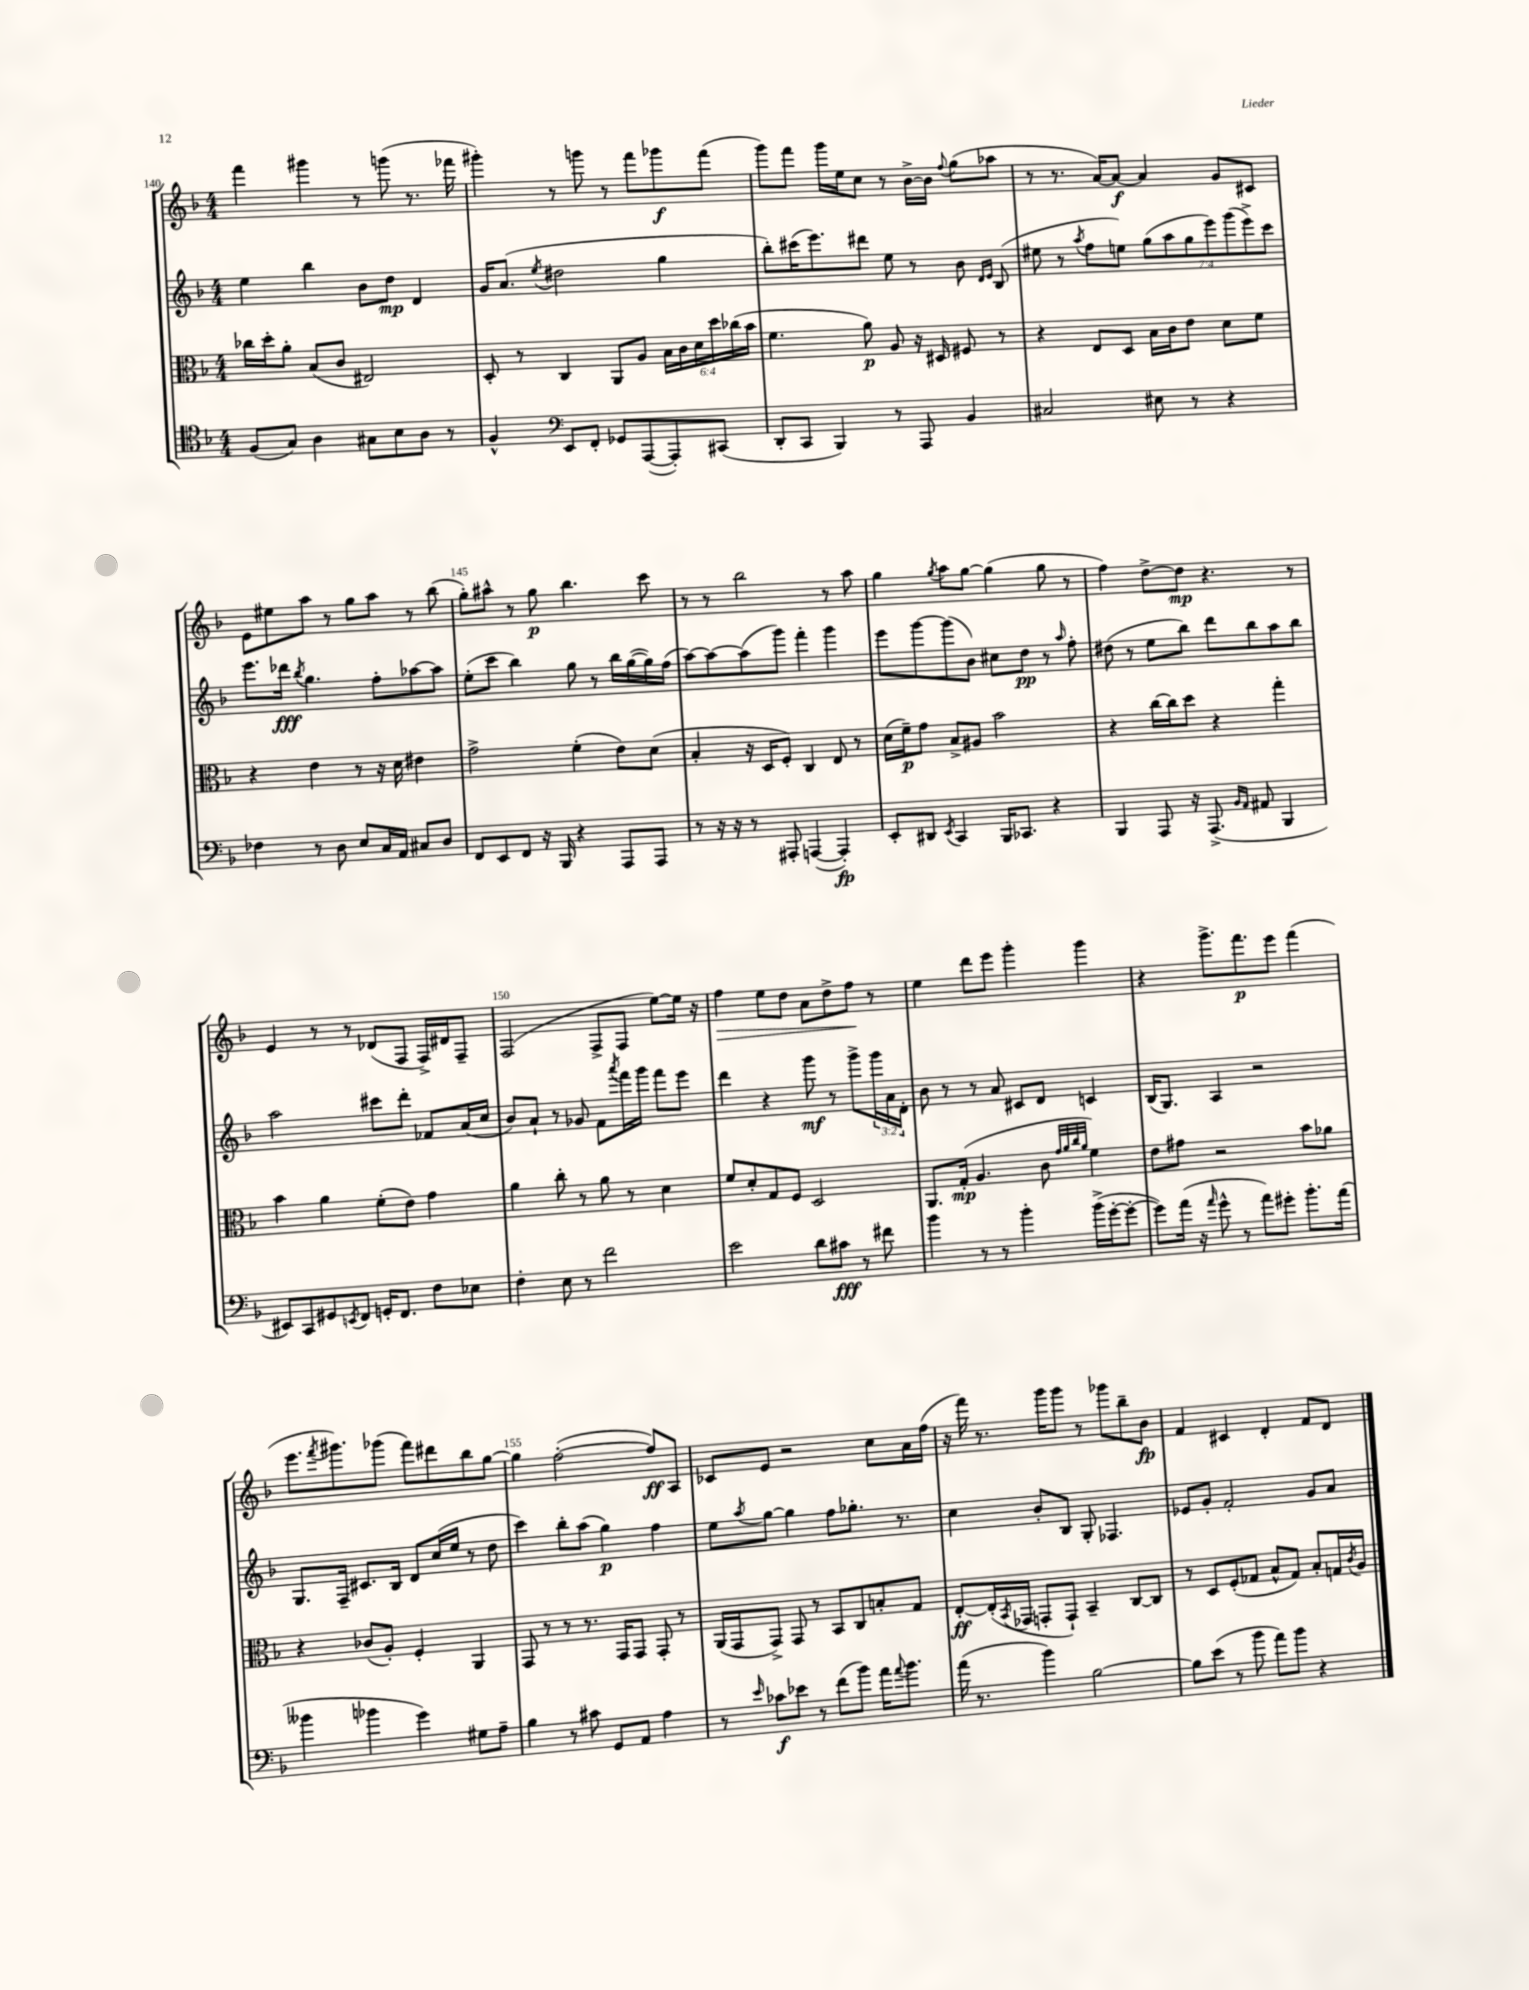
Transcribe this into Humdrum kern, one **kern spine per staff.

**kern	**kern	**kern	**kern
*staff4	*staff3	*staff2	*staff1
*clefC4	*clefC3	*clefG2	*clefG2
*k[b-]	*k[b-]	*k[b-]	*k[b-]
*M4/4	*M4/4	*M4/4	*M4/4
(8F/L	16cc-\LL	4ee\	4fff\
.	16dd'\J	.	.
8G/J)	8a'\J	.	.
4A\	(8B-/L	4bb-\	4ggg#\
.	8c/J	.	.
8G#\L	2E#/)	8b-\L	8r
8B-\	.	8dd\J	(8ggg\
8A\J	.	4d/	8.r
8r	.	.	.
.	.	.	16fff-\
=	=	=	=
4F^^/	8D'/	16g/LK	4ggg#'\)
.	.	(8.a/J	.
.	8r	.	.
*clefF4	*	*	*
.	.	8qee/	.
8EE/L	4C/	2dd#\	8r
8FF'/J	.	.	8ggg\
8GG-/L	8AA/L	.	8r
([8AAA/	8A/J	.	8fff\L
8AAA'/])	24B-\LL	4gg\	8ggg-\
.	24c\	.	.
.	24d\	.	.
(8CC#/J	24dd\	.	(8fff\J
.	(24cc-\	.	.
.	24b-\JJ	.	.
=	=	=	=
8DD'/L	4.f\	8bb-'\L)	8ggg\L)
8CC/J	.	(16ccc#\K	8fff\J
.	.	8.eee\)	.
4BBB-/)	.	.	16ggg\LL
.	.	.	16ee\J
.	8a\)	8ddd#\J	8cc\J
8r	8A/	8ee\	8r
8AAA/	16r	8r	[16b-^\LL
.	16D#/	.	16b-\]JJ
.	.	.	8qqff/
4BB-/	8F#/	8b-\	(8gg\L
.	.	16qqd/LL	.
.	.	16qqe/JJ	.
.	8r	(8B-/	8aa-\J
=	=	=	=
2C#/	4r	8ee#\	8r
.	.	8r	8.r
.	.	8qaa/	.
.	8E/L	8ff\L	.
.	.	.	[16a/LK)
.	8D/J	8ee\J)	8a/_J
8E#\	16B-\LL	(14gg\L	4a/]
.	16c\J	.	.
.	.	14aa\	.
8r	8e\J	.	.
.	.	14gg\	.
.	.	14eee\)	.
4r	8d\L	.	8g/L
.	.	(14ggg\	.
.	.	14eee^\)	.
.	8f\J	.	8c#/J
.	.	14ccc\J	.
=	=	=	=
4F-\	4r	8.eee\L	8e\L
.	.	.	8ee#\
.	.	16ddd-\Jk	.
.	.	8qbb-/	.
8r	4e\	4.gg\	8aa\J
8D\	.	.	8r
8E/L	8r	.	8gg\L
16C/L	16r	8ff'\L	8aa\J
16AA/JJ	16d\	.	.
8C#/L	4e#\	[8aa-\	8r
8D/J	.	8aa-\]J	(8bb-\
=	=	=	=
8FF/L	2g^\	(8ee'\L	8gg'\L)
8EE/	.	8ccc\J	8aa#^^\J
8FF/J	.	4bb-\)	8r
16r	.	.	8gg\
16BBB-/	.	.	.
4r	(4f'\	8gg\	4.bb-\
.	.	8r	.
8AAA/L	8e\L)	16bb-\LL	.
.	.	([16gg\	.
8AAA/J	(8d\J	16gg\])	8ccc\
.	.	(16ff\JJ	.
=	=	=	=
8r	4B-'/	[8aa\L)	8r
16r	.	8aa\_	8r
16r	.	.	.
8r	16r	(8aa\]	2bb-\
.	16D/LK	.	.
8AAA#'/	8F'/J)	8ggg\J)	.
([4AAA/	4C/	4fff'\	.
4AAA'/])	8E/	4ggg\	8r
.	8r	.	8aa\
=	=	=	=
8EE'/L	(16d\LL	8eee\L	4gg\
.	16f~\J)	.	.
8DD#/J	8g\J	[8ggg\	.
8qEE/	.	.	8qgg/
4CC/	8B-^/L	(8ggg\]	8aa\L
.	8A#/J	8b-\J)	[8gg\J
16BBB-/LK	2b-\	8cc#\L	(4gg\]
8.CC-/J	.	.	.
.	.	8dd\J	.
4r	.	8r	8gg\
.	.	16qqaa/	.
.	.	8ff'\	8r
=	=	=	=
4BBB-/	4r	(8dd#\	4ff\)
.	.	8r	.
8AAA/	[16cc\LL	8ee\L	[8dd^\L
.	16cc\]J	.	.
16r	8dd\J	8bb-\J)	8dd\]J
(8.AAA^/	.	.	.
.	4r	8ddd\L	4.r
16qqBB-/LL	.	.	.
16qqAA/JJ	.	.	.
8AA#/	.	8bb-\	.
4BBB-/	4gg'\	8aa\	.
.	.	8bb-\J	8r
=	=	=	=
8EE#/L)	4b-\	2aa\	4e/
8CC/	.	.	.
8GG#/	4a\	.	8r
8qEE/	.	.	.
8FF/J	.	.	8r
16GG'/LK	(8f'\L	8ccc#\L	(8d-/L
8.FF/J	.	.	.
.	8e\J)	8ddd'\J	8F/J
8F\L	4g\	8f-/L	16F^/LL)
.	.	.	16d#/J
8E-\J	.	(16a/L	8F~/J
.	.	16cc/JJ	.
=	=	=	=
4F'\	4a\	8b-/L)	(2F/
.	.	8a`/J	.
8E\	8cc'\	8r	.
8r	8r	8g-/	.
2f\	8a\	8f\L	8F^/L
.	.	8qaaa/	.
.	8r	16fff\L	8F/J
.	.	16ggg\JJ	.
.	4d\	8fff\L	[8ee\L)
.	.	8eee\J	16ee\]Jk
.	.	.	16r
=	=	=	=
2e\	8f/L	4ddd\	4ff\
.	8d'/	.	.
.	8G/	4r	8ee\L
.	8F/J	.	8dd\J
8d\L	2D/	8ggg\	8a\L
8c#\J	.	8r	8dd^\
8r	.	8ggg^\L	8ff\J
8f#\	.	24ggg\L	8r
.	.	24a\	.
.	.	24d'\JJ	.
=	=	=	=
4b-\	8.AA/L	8b-\	4ee\
.	.	8r	.
.	(16G'/Jk	.	.
8r	4.A/	8r	8ddd\L
8r	.	8a/	8eee\J
4b-'\	.	8c#/L	4ggg'\
.	8c\	8d/J	.
.	32qqg/LLL	.	.
.	32qqa/	.	.
.	32qqcc/	.	.
.	32qqa/JJJ	.	.
(16b-^\LL	4f\)	4c/	4ggg\
[16g'\J	.	.	.
8g'\_J	.	.	.
=	=	=	=
8g\]L)	8e\L	(16B-/LK	4r
.	.	8.G/J)	.
(16a\Jk	8g#\J	.	.
16r	.	.	.
16qqa/	.	.	.
8g^^\	2r	4A/	8.ggg^\L
8r	.	.	.
.	.	.	8.fff\
8a\L)	.	2r	.
8g#'\J	.	.	8eee\J
8.b-'\L	8b-\L	.	(4fff\
.	8a-\J	.	.
(16a\Jk	.	.	.
=	=	=	=
4b--\	4r	8.G/L	8.eee\L
.	.	.	8qfff/
.	.	16F~/Jk	8.ggg#\)
4b-\	(8c-/L	8.c#/L	.
.	8A'/J)	.	(8ggg-\J
.	.	16B-/Jk	.
4g\)	4F'/	8d/L	8fff\L)
.	.	(16cc/L	8ddd#\
.	.	16ee/JJ	.
8G#\L	4AA/	8r	8bb-\
8A~\J	.	8dd\	[8gg\J
=	=	=	=
4B-\	8GG/	4ccc\)	4gg\]
.	8r	.	.
8r	8r	8bb-'\L	([2ff'\
8c#\	8.r	(8aa\J	.
8GG/L	.	4gg\)	.
.	16GG/LK	.	.
8AA/J	8GG/J	.	.
4A\	8GG'/	4ff\	8ff/]L)
.	8r	.	8A/J
=	=	=	=
8r	(16AA/LL	8ee\L	8c-/L
.	16GG/J	.	.
16qqe/	.	8qaa/	.
8c-\L	8GG^/J)	[8gg\J	8e/J
8e-\J	8GG/	4gg\]	2r
8r	8r	.	.
(8f\L	8BB-/L	8ff\L	.
8b-\J)	8C/	8.gg-'\J	.
16a\LK	8B'/	.	8cc\L
8qqa/	.	.	.
8.b-\J	.	8.r	.
.	8G/J	.	16a\L
.	.	.	(16ff\JJ
=	=	=	=
(16a\	[8E'/L	4cc\	16r
8.r	.	.	16fff\)
.	(16E'/]L	.	8.r
.	8qBB-/	.	.
.	16GG-/JJ	.	.
4b-\)	8GG'/L	8b-'/L	.
.	.	.	16ggg\LK
.	8GG`/J)	8B-/J	8ggg\J
[2B-\	4BB-~/	8G'/	8r
.	.	4.F-/	8ggg-\L
.	[8C/L	.	8bb-~\
.	8C/]J	.	8b-\J
=	=	=	=
8B-\]L	8r	8e-/L	4f/
(8e\J	8D/L	8g'/J	.
8r	(8F'/	2f'/	4c#/
8b-\	8G-/J	.	.
8a\L)	8B-^^/L	.	4d'/
8b-\J	8G-/J)	.	.
4r	8B-'/L	8g/L	8f/L
.	16G/L	8a/J	8d/J
.	8qc/	.	.
.	16A/JJ	.	.
==	==	==	==
*-	*-	*-	*-
